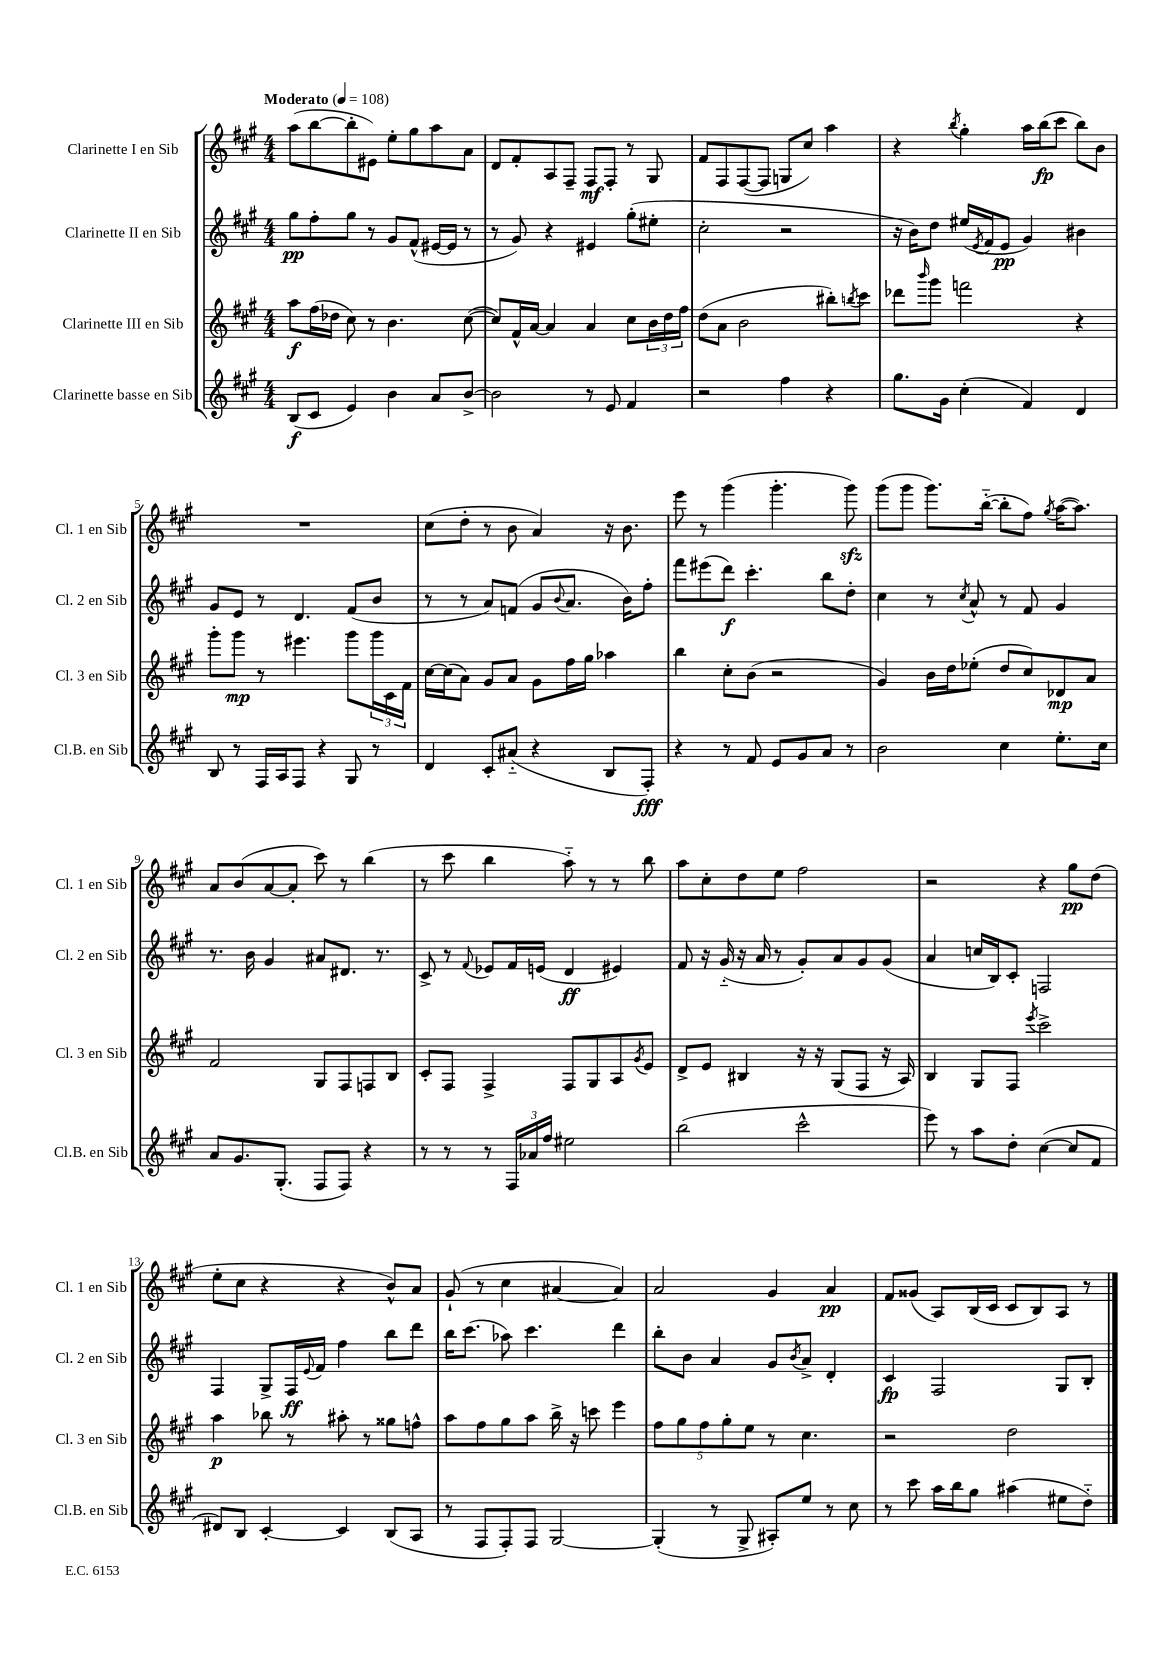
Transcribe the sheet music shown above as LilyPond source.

<<
\new StaffGroup <<
\new Staff = "s0" \with { instrumentName = "Clarinette I en Sib" shortInstrumentName = "Cl. 1 en Sib" } {
    \clef treble \key a \major \numericTimeSignature \time 4/4 \tempo "Moderato" 4 = 108
    a''8( b''8~ b''8-. eis'8) e''8-. gis''8 a''8 a'8 |
    d'8 fis'8-. a8 fis8-- fis8\mf fis8-. r8 gis8 |
    fis'8 fis8 fis8~( fis8 g8 cis''8) a''4 |
    r4 \acciaccatura { b''8 } gis''4-. a''16 b''16\fp( cis'''8 b''8) b'8 |
    R1 |
    cis''8( d''8-. r8 b'8 a'4) r16 b'8. |
    e'''8 r8 gis'''4( gis'''4.-. gis'''8\sfz) |
    gis'''8( gis'''8 gis'''8.) b''16~-_( b''8-. fis''8) \acciaccatura { gis''8 } a''16~( a''8.) |
    a'8 b'8( a'8~ a'8-. cis'''8) r8 b''4( |
    r8 cis'''8 b''4 a''8-_) r8 r8 b''8 |
    a''8 cis''8-. d''8 e''8 fis''2 |
    r2 r4 gis''8\pp d''8( |
    e''8-. cis''8 r4 r4 b'8-^) a'8 |
    gis'8-!( r8 cis''4 ais'4~ ais'4) |
    a'2 gis'4 a'4\pp |
    fis'8 gisis'8( a8) b16( cis'16 cis'8 b8) a8 r8 \bar "|." |
}
\new Staff = "s1" \with { instrumentName = "Clarinette II en Sib" shortInstrumentName = "Cl. 2 en Sib" } {
    \clef treble \key a \major \numericTimeSignature \time 4/4
    gis''8\pp fis''8-. gis''8 r8 gis'8 fis'8-^( eis'16~ eis'16 r8 |
    r8 gis'8) r4 eis'4 gis''8-.( eis''8-. |
    cis''2-. r2 |
    r16 b'16) d''8 eis''16( \acciaccatura { e'8 } fis'16 e'8\pp gis'4) bis'4 |
    gis'8 e'8 r8 d'4. fis'8( b'8 |
    r8 r8 a'8) f'8( gis'8 \appoggiatura { b'8 } a'8. b'16) fis''8-. |
    fis'''8 eis'''8( d'''8\f) cis'''4.-. b''8 d''8-. |
    cis''4 r8 \acciaccatura { cis''8 } a'8-^ r8 fis'8 gis'4 |
    r8. b'16 gis'4 ais'8 dis'8. r8. |
    cis'8-> r8 \appoggiatura { fis'8 } ees'8 fis'16 e'16( d'4\ff eis'4) |
    fis'8 r16 gis'16-_( r16 a'16 r8 gis'8-.) a'8 gis'8 gis'8( |
    a'4 c''16 b16) cis'8-. f2 |
    fis4 gis8-> fis16\ff \appoggiatura { e'8 } fis'16 fis''4 b''8 d'''8 |
    b''16 cis'''8.( aes''8) cis'''4. d'''4 |
    b''8-. b'8 a'4 gis'8 \acciaccatura { b'8 } a'8-> d'4-. |
    cis'4\fp fis2 gis8 b8-. \bar "|." |
}
\new Staff = "s2" \with { instrumentName = "Clarinette III en Sib" shortInstrumentName = "Cl. 3 en Sib" } {
    \clef treble \key a \major \numericTimeSignature \time 4/4
    a''8\f fis''16( des''16 cis''8) r8 b'4. cis''8~( |
    cis''8) fis'16-^ a'16~ a'4 a'4 cis''8 \tuplet 3/2 { b'16 d''16 fis''16 } |
    d''8( a'8 b'2 bis''8-.) \acciaccatura { b''8 } cis'''8 |
    des'''8 \grace { b'''16 } gis'''8 f'''2 r4 |
    gis'''8-. gis'''8\mp r8 eis'''4. gis'''8 \tuplet 3/2 { gis'''16 cis'16 fis'16 } |
    cis''16~ cis''16( a'8) gis'8 a'8 gis'8 fis''16 gis''16 aes''4 |
    b''4 cis''8-. b'8( r2 |
    gis'4) b'16 d''16 ees''8-.( d''8 cis''8) des'8\mp a'8 |
    fis'2 gis8 fis8 f8 b8 |
    cis'8-. fis8 fis4-> fis8 gis8 a8 \acciaccatura { gis'8 } e'8 |
    d'8-> e'8 bis4 r16 r16 gis8( fis8 r16 a16) |
    b4 gis8 fis8 \acciaccatura { e'''8 } cis'''2-> |
    a''4\p bes''8 r8 ais''8-. r8 gisis''8 f''8-^ |
    a''8 fis''8 gis''8 a''8 b''16-> r16 c'''8 e'''4 |
    \tuplet 5/4 { fis''8 gis''8 fis''8 gis''8-. e''8 } r8 cis''4. |
    r2 d''2 \bar "|." |
}
\new Staff = "s3" \with { instrumentName = "Clarinette basse en Sib" shortInstrumentName = "Cl.B. en Sib" } {
    \clef treble \key a \major \numericTimeSignature \time 4/4
    b8\f( cis'8 e'4) b'4 a'8 b'8~-> |
    b'2 r8 e'8 fis'4 |
    r2 fis''4 r4 |
    gis''8. gis'16 cis''4-.( fis'4) d'4 |
    b8 r8 fis16 a16 fis8 r4 gis8 r8 |
    d'4 cis'8-. ais'8-_( r4 b8 fis8-.\fff) |
    r4 r8 fis'8 e'8 gis'8 a'8 r8 |
    b'2 cis''4 e''8.-. cis''16 |
    a'8 gis'8. gis8.-.( fis8 fis8) r4 |
    r8 r8 r8 \tuplet 3/2 { fis16 aes'16 fis''16 } eis''2 |
    b''2( cis'''2-^ |
    e'''8) r8 a''8 d''8-. cis''4~( cis''8 fis'8 |
    dis'8) b8 cis'4~-. cis'4 b8( a8 |
    r8 fis8 fis8-.) fis8 gis2~ |
    gis4-.( r8 gis8-> ais8-.) e''8 r8 cis''8 |
    r8 cis'''8 a''16 b''16 gis''8 ais''4( eis''8 d''8-_) \bar "|." |
}
>>
>>
